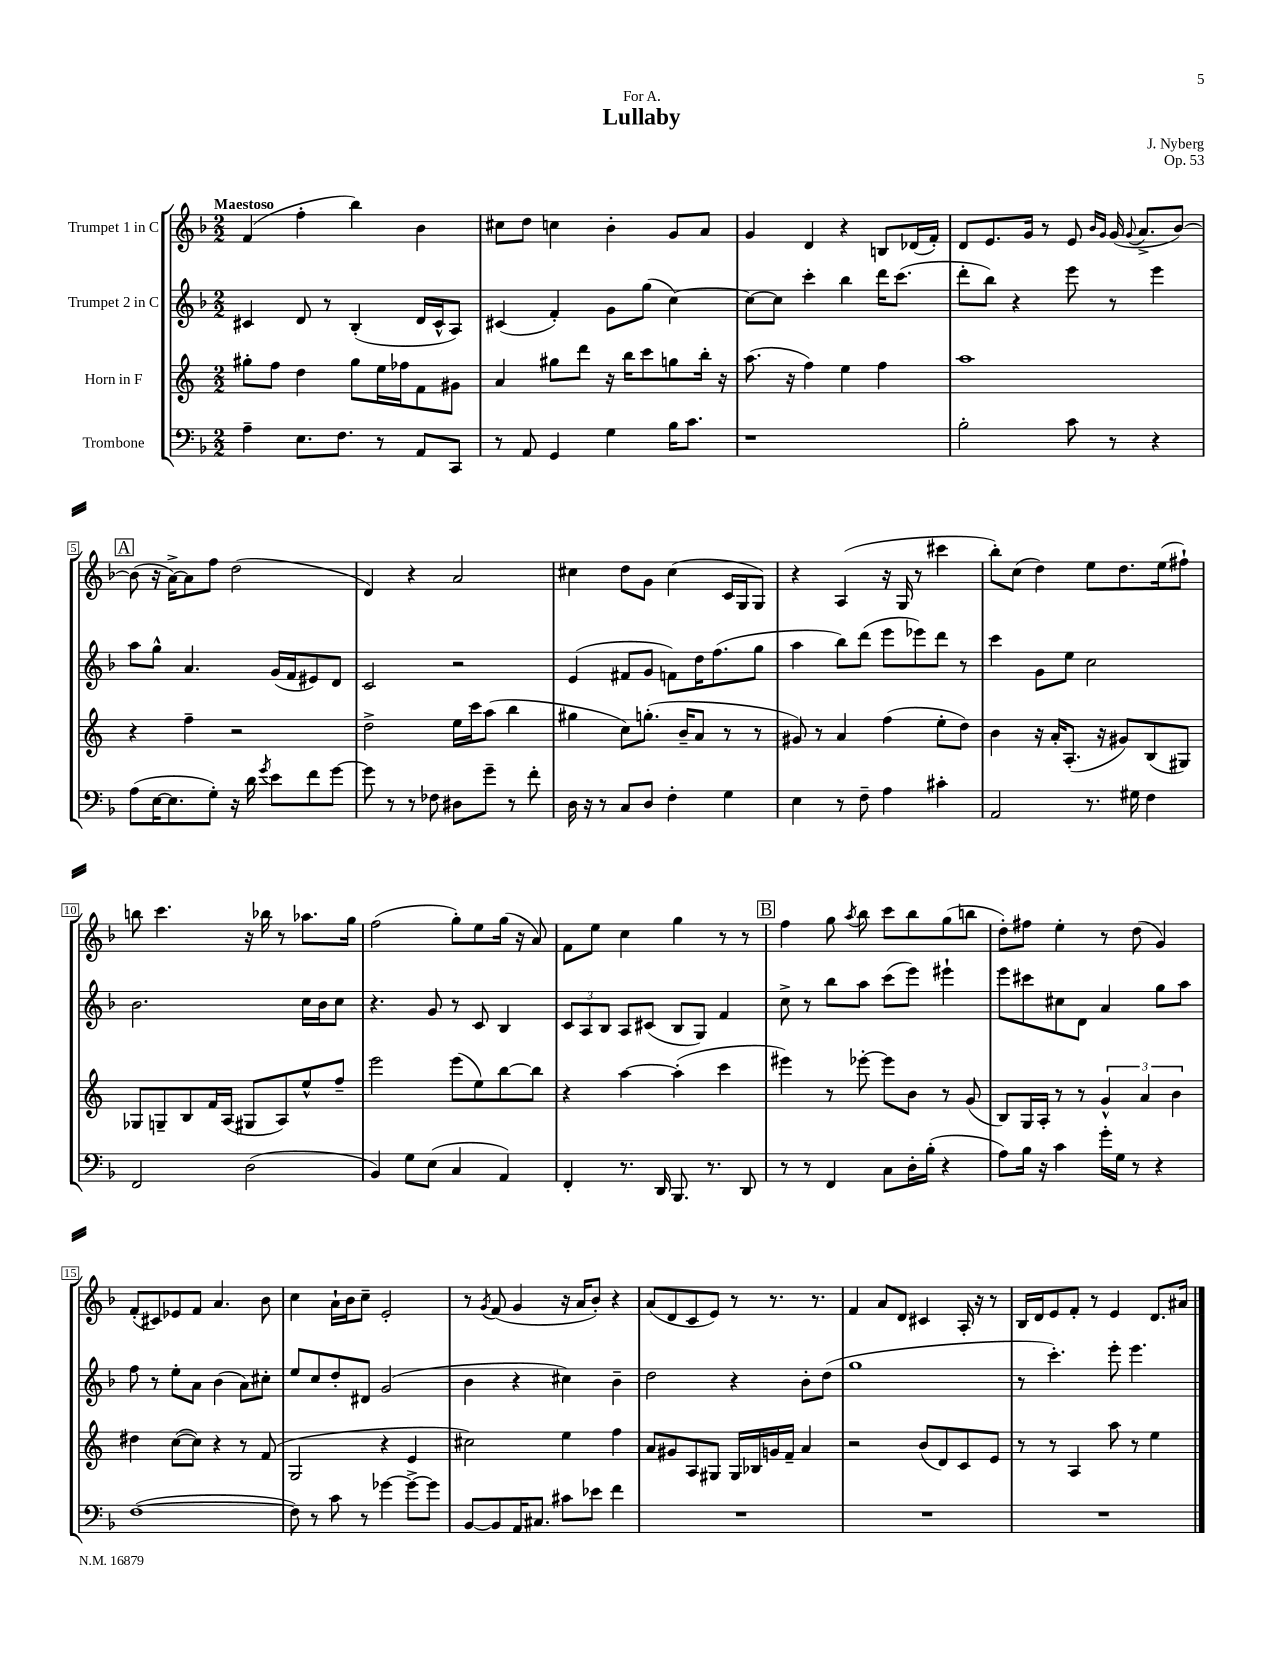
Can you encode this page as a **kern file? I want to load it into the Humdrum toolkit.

**kern	**kern	**kern	**kern
*part4	*part3	*part2	*part1
*staff4	*staff3	*staff2	*staff1
*I"Trombone	*I"Horn in F	*I"Trumpet 2 in C	*I"Trumpet 1 in C
*clefF4	*clefG2	*clefG2	*clefG2
*k[b-]	*k[]	*k[b-]	*k[b-]
*M2/2	*M2/2	*M2/2	*M2/2
=1	=1	=1	=1
!	!	!	!LO:TX:a:B:t=Maestoso
4A~\	8gg#X'\L	4c#X/	(4f/
.	8ff\J	.	.
8.E\L	4dd\	8d/	4ff'\
.	.	8r	.
8.F\J	.	.	.
.	8gg#\L	(4B-'/	4bb-\)
8r	16ee\L	.	.
.	16ff-X\J	.	.
8AA/L	8f\	16d/LL	4b-\
.	.	16c#^^/J	.
8CC/J	8g#X\J	8A/J)	.
=2	=2	=2	=2
8r	4a/	(4c#X/	8cc#X\L
8AA/	.	.	8dd\J
4GG/	8gg#X\L	4f'/)	4ccn\
.	8ddd\J	.	.
4G\	16r	8g\L	4b-'\
.	16bb\KL	.	.
.	8ccc\	(8gg\J	.
16B-\KL	8ggn\	[4cc\)	8g/L
8.c\J	.	.	.
.	16bb'\Jk	.	8a/J
.	16r	.	.
=3	=3	=3	=3
1r	(8.aa\	8cc\L_	4g/
.	.	8cc\J]	.
.	16r	.	.
.	4ff\)	4ccc'\	4d/
.	4ee\	4bb-\	4r
.	4ff\	16ddd\KL	8Bn/L
.	.	(8.ccc\J	.
.	.	.	(16d-X/L
.	.	.	16f'/JJ)
=4	=4	=4	=4
2B-'\	1aa	8ddd'\L	8d/L
.	.	8bb-\J)	8.e/
.	.	4r	.
.	.	.	16g/Jk
.	.	.	8r
8c\	.	8eee\	8e/
.	.	.	16qqb-/LL
.	.	.	16qqg/JJ
8r	.	8r	(16g/
.	.	.	8qqg/
.	.	.	8.a^/L
4r	.	4eee\	.
.	.	.	[8b-/J)
!!LO:LB:g=z
!!LO:REH:place=s1:t=A
=5	=5	=5	=5
(8A\L	4r	8aa\L	(8b-\]
[16E\K	.	8gg^^\J	16r
8.E\]	.	.	[16a^\KL)
.	4ff~\	4.a/	8a\]
8G'\J)	.	.	8ff\J
16r	2r	.	(2dd\
16d\	.	.	.
8qg/	.	.	.
8e\L	.	(16g/LL	.
.	.	16f/J	.
8f\	.	8e#X/)	.
[8g\J	.	8d/J	.
=6	=6	=6	=6
8g\]	2dd^\	2c/	4d/)
8r	.	.	.
8r	.	.	4r
8F-X\	.	.	.
8D#X\L	16ee\LL	2r	2a/
.	16ccc\J	.	.
8g~\J	(8aa\J	.	.
8r	4bb\	.	.
8f'\	.	.	.
=7	=7	=7	=7
16D\	4gg#X\	(4e/	4cc#X\
16r	.	.	.
8r	.	.	.
8C/L	8cc\L)	8f#X/L	8dd\L
8D/J	(8.ggn'\J	8g/J	8g\J
4F'\	.	8fn\L)	(4cc#\
.	16b~/KL	.	.
.	8a/J	16dd\K	.
.	.	(8.ff\	.
4G\	8r	.	16c/LL
.	.	.	16G/J
.	8r	8gg\J	8G/J)
=8	=8	=8	=8
4E\	8g#X/)	4aa\	4r
.	8r	.	.
8r	4a/	8bb-\L)	(4A/
8F~\	.	(8ddd\J	.
4A\	(4ff\	8eee\L	16r
.	.	.	16G/
.	.	8eee-X\)	8r
4c#X'\	8ee'\L	8ddd\J	4ccc#X\
.	8dd\J)	8r	.
=9	=9	=9	=9
2AA/	4b\	4ccc\	8bb-'\L)
.	.	.	(8cc\J
.	16r	8g\L	4dd\)
.	16a'/KL	.	.
.	(8.A'/J	8ee\J	.
8.r	.	2cc\	8ee\L
.	16r	.	.
.	8g#X/L)	.	8.dd\
16G#X\	.	.	.
4F\	(8B/	.	.
.	.	.	(16ee\k
.	8G#X/J)	.	8ff#X`\J)
!!LO:LB:g=z
=10	=10	=10	=10
2FF/	8G-X/L	2.b-\	8bbn\
.	8Gn~/	.	4.ccc\
.	8B/	.	.
.	16f/L	.	.
.	(16A/JJ	.	.
(2D\	8G#X/L	.	16r
.	.	.	16bb-X\
.	8A/)	.	8r
.	8ee^^/	16cc\LL	8.aa-X\L
.	.	16b-\J	.
.	8ff~/J	8cc\J	.
.	.	.	16gg\Jk
=11	=11	=11	=11
4BB-/)	2eee\	4.r	(2ff\
8G\L	.	.	.
(8E\J	.	8g/	.
4C/	(8eee\L	8r	8gg'\L)
.	8ee\)	8c/	8ee\
4AA/)	[8bb\	4B-/	(16gg\Jk
.	.	.	16r
.	8bb\J]	.	8a/)
=12	=12	=12	=12
4FF'/	4r	12c/L	8f\L
.	.	12A/	.
.	.	.	8ee\J
.	.	12B-/J	.
8.r	[4aa\	8A/L	4cc\
.	.	(8c#X/J	.
16DD/	.	.	.
8.BBB-/	(4aa'\]	8B-/L	4gg\
.	.	8G/J)	.
8.r	.	.	.
.	4ccc\	4f/	8r
8DD/	.	.	8r
!!LO:REH:place=s1:t=B
=13	=13	=13	=13
8r	4eee#X\)	8cc^\	4ff\
8r	.	8r	.
4FF/	8r	8bb-\L	8gg\
.	.	.	8qaa/
.	[8eee-X'\	8aa\J	8bb-\
8C\L	8eee-\L]	(8ccc\L	8ccc\L
16D'\L	8b\J	8eee\J)	8bb-\
(16B-'\JJ	.	.	.
4r	8r	4eee#X`\	(8gg\
.	(8g/	.	8bbn\J
=14	=14	=14	=14
8A\L)	8B/L)	8eee\L	8dd'\L)
16B-\Jk	16G/L	8ccc#X\	8ff#X\J
16r	16A'/JJ	.	.
4c\	8r	8cc#X\	4ee'\
.	8r	8d\J	.
16g'\LL	6g^^/	4a/	8r
16G\JJ	.	.	.
8r	.	.	(8dd\
.	6a/	.	.
4r	.	8gg\L	4g/)
.	6b\	.	.
.	.	8aa\J	.
!!LO:LB:g=z
=15	=15	=15	=15
([1F	4dd#X\	8ff\	(8f'/L
.	.	8r	8c#X/)
.	([8cc\L	8ee'\L	8e-X/
.	8cc\J])	8a\J	8f/J
.	4r	(4b-\	4.a/
.	8r	8a\L)	.
.	(8f/	8cc#X'\J	8b-\
=16	=16	=16	=16
8F\])	2G/	8ee/L	4cc\
8r	.	8cc/	.
8c\	.	8dd'/	16a`\LL
.	.	.	16b-\J
8r	.	8d#X/J	8cc~\J
[4g-X\	4r	(2g/	2e'/
8g-^\L_	4e/	.	.
8g-\J]	.	.	.
=17	=17	=17	=17
[8BB-/L	2cc#X\)	4b-\	8r
.	.	.	8qg/
8BB-/]	.	.	(8f/
16AA/K	.	4r	4g/
8.C#X/J	.	.	.
8c#X\L	4ee\	4cc#X\)	16r
.	.	.	16a/KL
8e-X\J	.	.	8b-'/J)
4f\	4ff\	4b-~\	4r
=18	=18	=18	=18
1r	8a/L	2dd\	(8a/L
.	8g#X/	.	8d/
.	8A/	.	8c/
.	8G#X/J	.	8e/J)
.	16G#/LL	4r	8r
.	16B-X/	.	.
.	16gn/	.	8.r
.	16f~/JJ	.	.
.	4a/	8b-'\L	.
.	.	.	8.r
.	.	(8dd\J	.
=19	=19	=19	=19
1r	2r	1gg	4f/
.	.	.	8a/L
.	.	.	8d/J
.	(8b/L	.	4c#X/
.	8d/)	.	.
.	8c/	.	16A'/
.	.	.	16r
.	8e/J	.	8r
=20	=20	=20	=20
1r	8r	8r	16B-/LL
.	.	.	16d/J
.	8r	4.ccc'\)	8e/
.	4A/	.	8f'/J
.	.	.	8r
.	8aa\	8eee'\	4e/
.	8r	4.eee\	.
.	4ee\	.	8.d/L
.	.	.	16a#X/Jk
==	==	==	==
*-	*-	*-	*-
